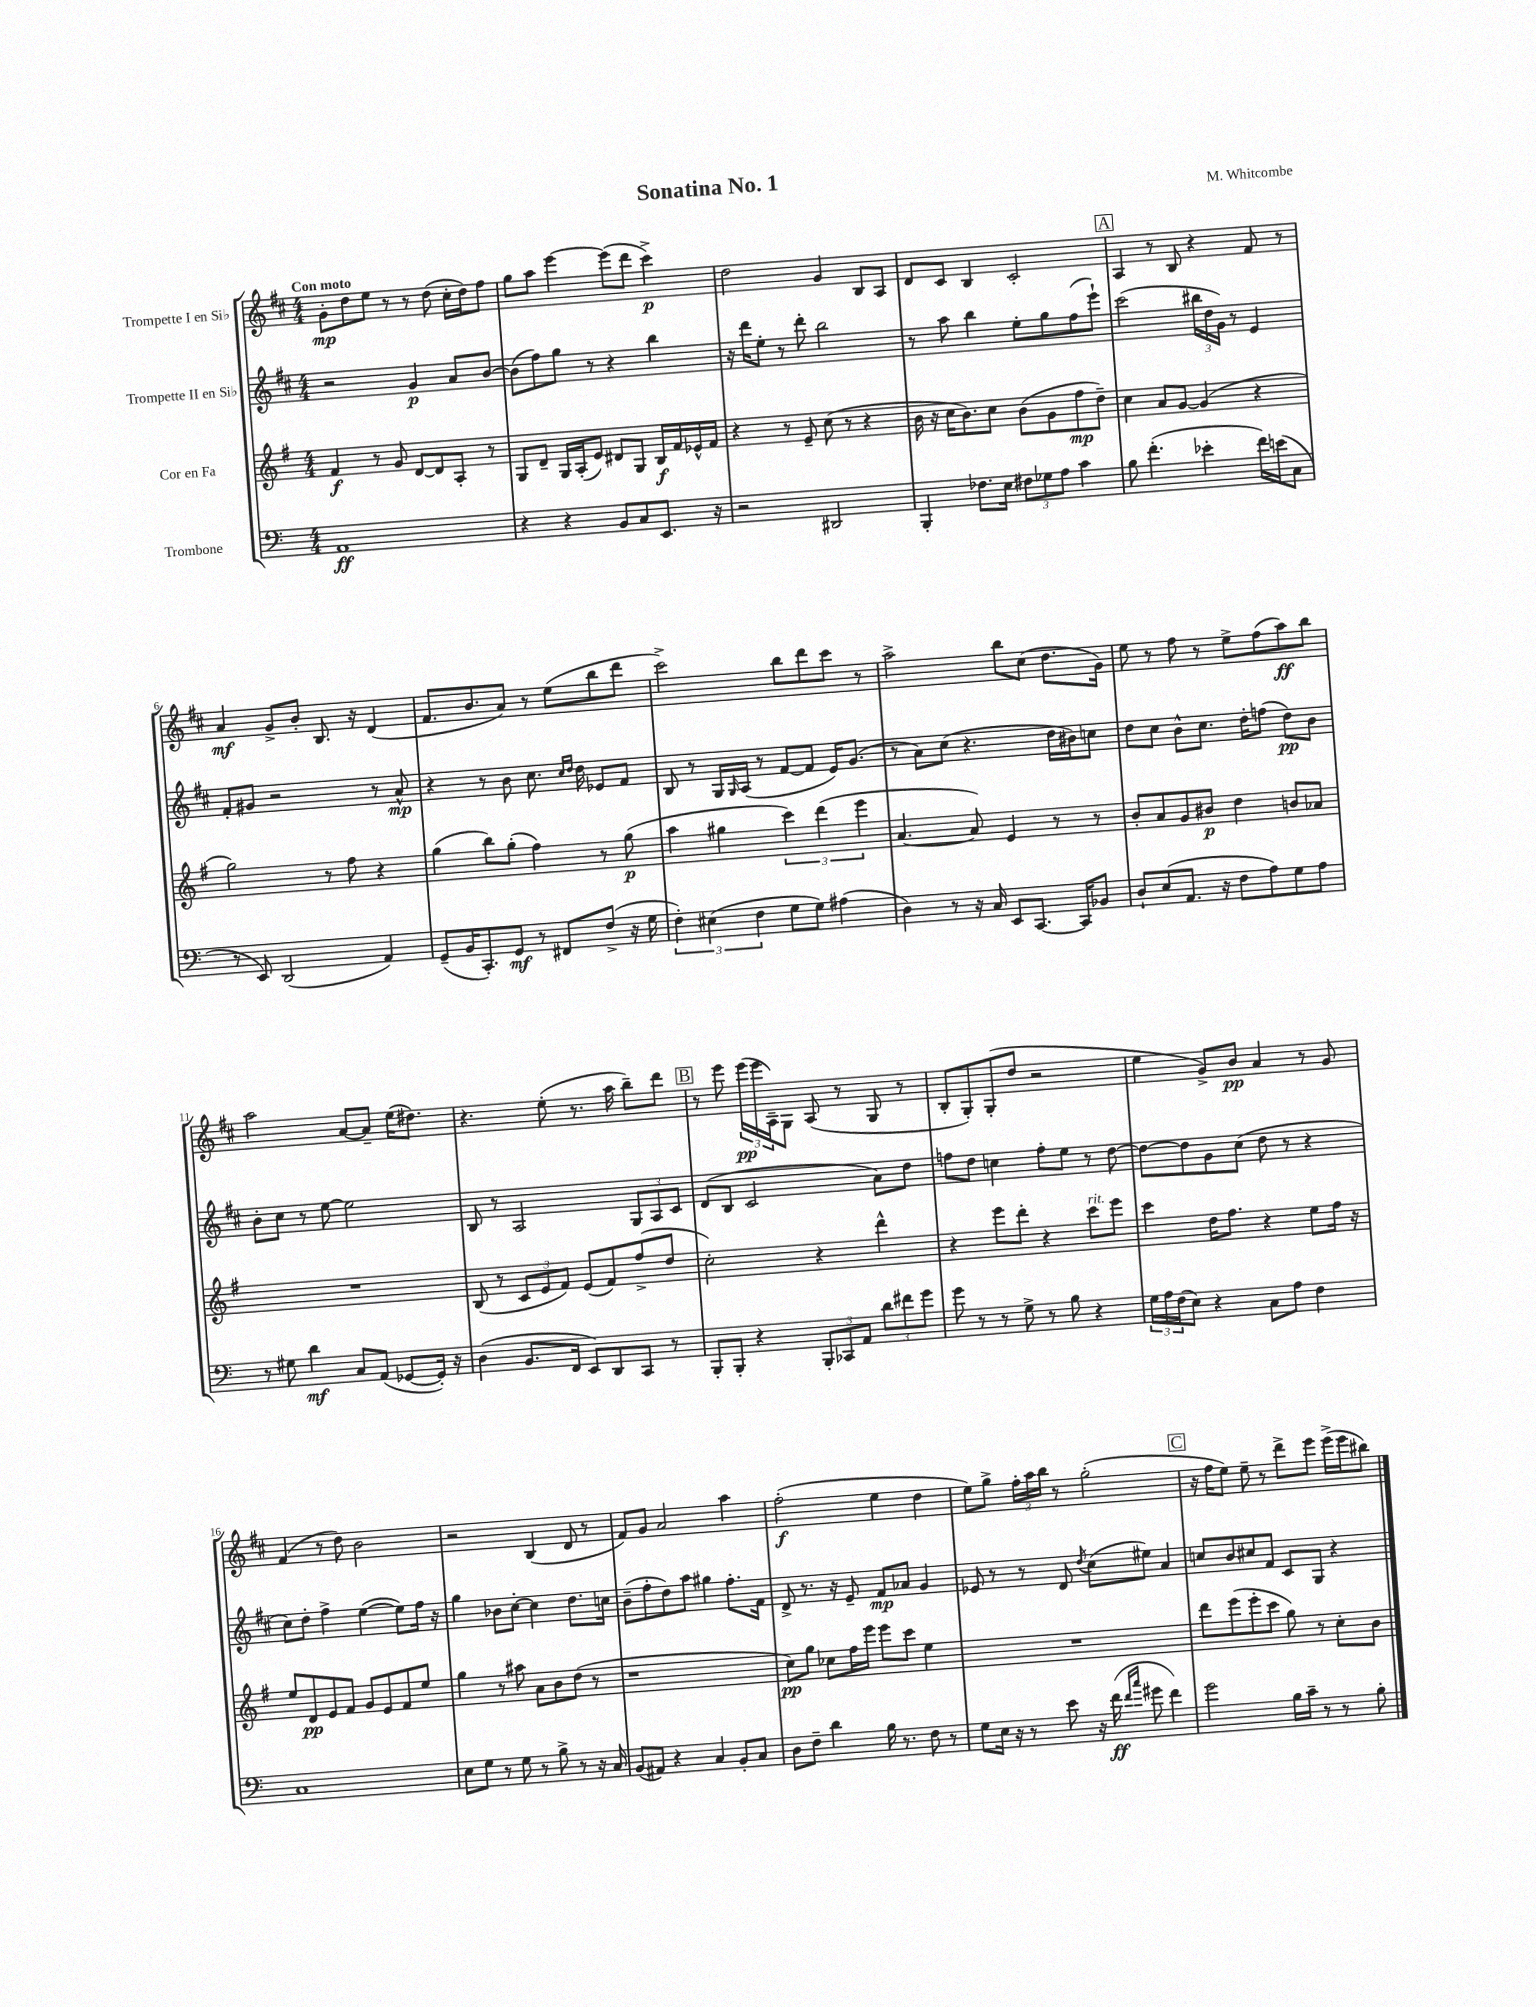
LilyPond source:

\header { title = "Sonatina No. 1" composer = "M. Whitcombe" }
<<
\new StaffGroup <<
\new Staff = "s0" \with { instrumentName = "Trompette I en Sib" } {
    \clef treble \key d \major \numericTimeSignature \time 4/4 \tempo "Con moto"
    g'8-.\mp d''8 e''8 r8 r8 d''8( cis''16-. d''16) fis''8 |
    g''8 a''8 e'''4~ e'''8( d'''8 cis'''4->\p) |
    d''2 g'4 b8 a8 |
    d'8 cis'8 b4 cis'2-. |
    \mark \markup { \box "A" } a4 r8 b8 r4 fis'8 r8 |
    a'4\mf g'8-> b'8-. b8. r16 d'4( |
    fis'8. b'8. a'8) r8 e''8( b''8 d'''8 |
    cis'''2->) b''8 d'''8 cis'''8 r8 |
    a''2-> b''8 cis''8( d''8. g'16) |
    e''8 r8 fis''8 r8 e''8-> fis''8( a''8\ff) b''8 |
    a''2 a'8~ a'8-- e''16( dis''8.) |
    r4. e''8-.( r8. a''16 b''8--) d'''8 |
    \mark \markup { \box "B" } r8 e'''8 \tuplet 3/2 { e'''16\pp( e'''16 a16--) } g8 a8( r8 g8 r8 |
    b8-. g8-.) g8-.( d''8 r2 |
    e''4 g'8->) b'8\pp a'4 r8 g'8 |
    fis'4( r8 d''8) b'2 |
    r2 b4( d'8 r8 |
    fis'8) g'8 a'2 a''4 |
    fis''2-.\f( e''4 d''4 |
    e''8) g''8-> \tuplet 3/2 { fis''16-. a''16 b''16 } r8 g''2-.( |
    \mark \markup { \box "C" } r16 fis''16 e''8) e''8-- r8 d'''8-> e'''8 e'''16->( e'''16 bis''8) \bar "|." |
}
\new Staff = "s1" \with { instrumentName = "Trompette II en Sib" } {
    \clef treble \key d \major \numericTimeSignature \time 4/4
    r2 g'4\p a'8 b'8~ |
    b'8( fis''8) g''8 r8 r4 b''4 |
    r16 d'''16 e''8-. r8 d'''8-. b''2 |
    r8 a''8 b''4 e''8-. g''8 fis''8( e'''8-!) |
    \mark \markup { \box "A" } cis'''2( \tuplet 3/2 { bis''16 d''16 g'16) } r8 e'4 |
    fis'8-. gis'8 r2 r8 a'8-^\mp |
    r4 r8 b'8 cis''8. \grace { cis''16 d''16 } d''16 ees'8 fis'8 |
    b8 r8 g16 \grace { g16 } a16( r8 fis'8~ fis'8 e'16) g'8.( |
    r8 a'8) cis''8( r4. d''16 bis'16) c''8 |
    d''8 cis''8 b'8-^ cis''8. d''16-. f''8( d''8\pp) b'8 |
    b'8-. cis''8 r8 e''8~ e''2 |
    b8 r8 a2 \tuplet 3/2 { g8 a8 cis'8 } |
    \mark \markup { \box "B" } d'8( b8 cis'2 a'8) d''8 |
    f''8 d''8 c''4 f''8-. e''8 r8 d''8~ |
    d''8~ d''8 g'8 cis''8( d''8 r8 r4 |
    cis''8) d''8-. fis''4-> e''4~( e''8) fis''16 r16 |
    g''4 bes'8 cis''8~-. cis''4 d''8. c''16 |
    b'8--( fis''8-. d''8) a''8 gis''4 fis''8.-. fis'16 |
    d'8-> r8. r16 e'8-- fis'8\mp aes'8 g'4 |
    ees'8 r8 r8 d'8 \acciaccatura { d''8 } cis''8( eis''8) a'4 |
    \mark \markup { \box "C" } c''8 b'8 cis''8 fis'8 cis'8 g8 r4 \bar "|." |
}
\new Staff = "s2" \with { instrumentName = "Cor en Fa" } {
    \clef treble \key g \major \numericTimeSignature \time 4/4
    fis'4\f r8 g'8 d'8~ d'8 a8-. r8 |
    g8 d'8-- g16 a16-.( e'8) dis'8 g8 b16\f fis'16 ees'16-^ fis'16 |
    r4 r8 e'8-- c''8( r8 r4 |
    b'16 r16 c''16 b'8.) c''8 b'8( g'8 fis''8\mp d''8--) |
    \mark \markup { \box "A" } c''4 a'8 g'8~ g'4( r4 |
    g''2) r8 fis''8 r4 |
    g''4( b''8) g''8-.( fis''4) r8 g''8\p( |
    a''4 gis''4 \tuplet 3/2 { c'''4) d'''4( e'''4 } |
    a'4.~ a'8) e'4 r8 r8 |
    b'8-. a'8 g'8 bis'8\p d''4 b'8 aes'8 |
    R1 |
    b8( r8 \tuplet 3/2 { c'8 e'8 fis'8) } e'8( fis'8) fis''8->( d''8 |
    \mark \markup { \box "B" } c''2-.) r4 d'''4-^ |
    r4 e'''8 d'''8-. r4 c'''8^\markup { \italic "rit." } e'''8 |
    c'''4 d''16 fis''8. r4 e''8 fis''16 r16 |
    e''8 d'8\pp e'8 fis'8 g'8 e'8 fis'8 e''8 |
    g''4 r8 ais''8 a'8 b'8 d''8( r8 |
    r1 |
    c''8\pp) g''8 ces''8 fis''16 e'''16 e'''8 c'''8 e''4 |
    R1 |
    \mark \markup { \box "C" } d'''8 e'''8( e'''8-. c'''8 g''8) r8 c''8-. b'8 \bar "|." |
}
\new Staff = "s3" \with { instrumentName = "Trombone" } {
    \clef bass \key c \major \numericTimeSignature \time 4/4
    a,1\ff |
    r4 r4 b,8 c8 e,8. r16 |
    r2 dis,2 |
    b,,4-. fes8. e16 \tuplet 3/2 { fis8 ges8 a8 } c'4 |
    \mark \markup { \box "A" } b8 f'4.-.( ees'4-. f'16) e'16( c8 |
    r8 e,8) d,2( a,4) |
    g,8--( b,16 c,8.-.) g,8\mf r8 fis,8 f8->( r16 g16 |
    \tuplet 3/2 { f4-.) eis4( f4 } g8 g8) ais4( |
    d4) r8 r16 c16 e,8 c,8.~ c,16 bes,8 |
    d8-! e8( a,8. r16 f8 a8) g8 a8 |
    r8 gis8 d'4\mf c8 a,8( ges,8~ ges,16-.) r16 |
    d4( b,8. f,16 e,8) d,8 c,8 r8 |
    \mark \markup { \box "B" } b,,8-. b,,8-. r4 \tuplet 3/2 { b,,8-. ces,8 a,8 } \tuplet 3/2 { d'8 fis'8 g'8 } |
    g'8 r8 r8 g8-> r8 b8 r4 |
    \tuplet 3/2 { g16 a16 f16( } e8) r4 c8 a8 f4 |
    c1 |
    e8 g8 r8 g8 r8 b8-> r8 r16 c16 |
    b,8( ais,8) r4 c4 b,8-. c8 |
    d8 f8-- d'4 b16 r8. f8 r8 |
    g8 e16 r16 r8 e'8 r16 f'16\ff( \grace { f'16 c''16 } gis'8 f'4) |
    \mark \markup { \box "C" } g'2 b16 c'16-- r8 r8 b8-. \bar "|." |
}
>>
>>
